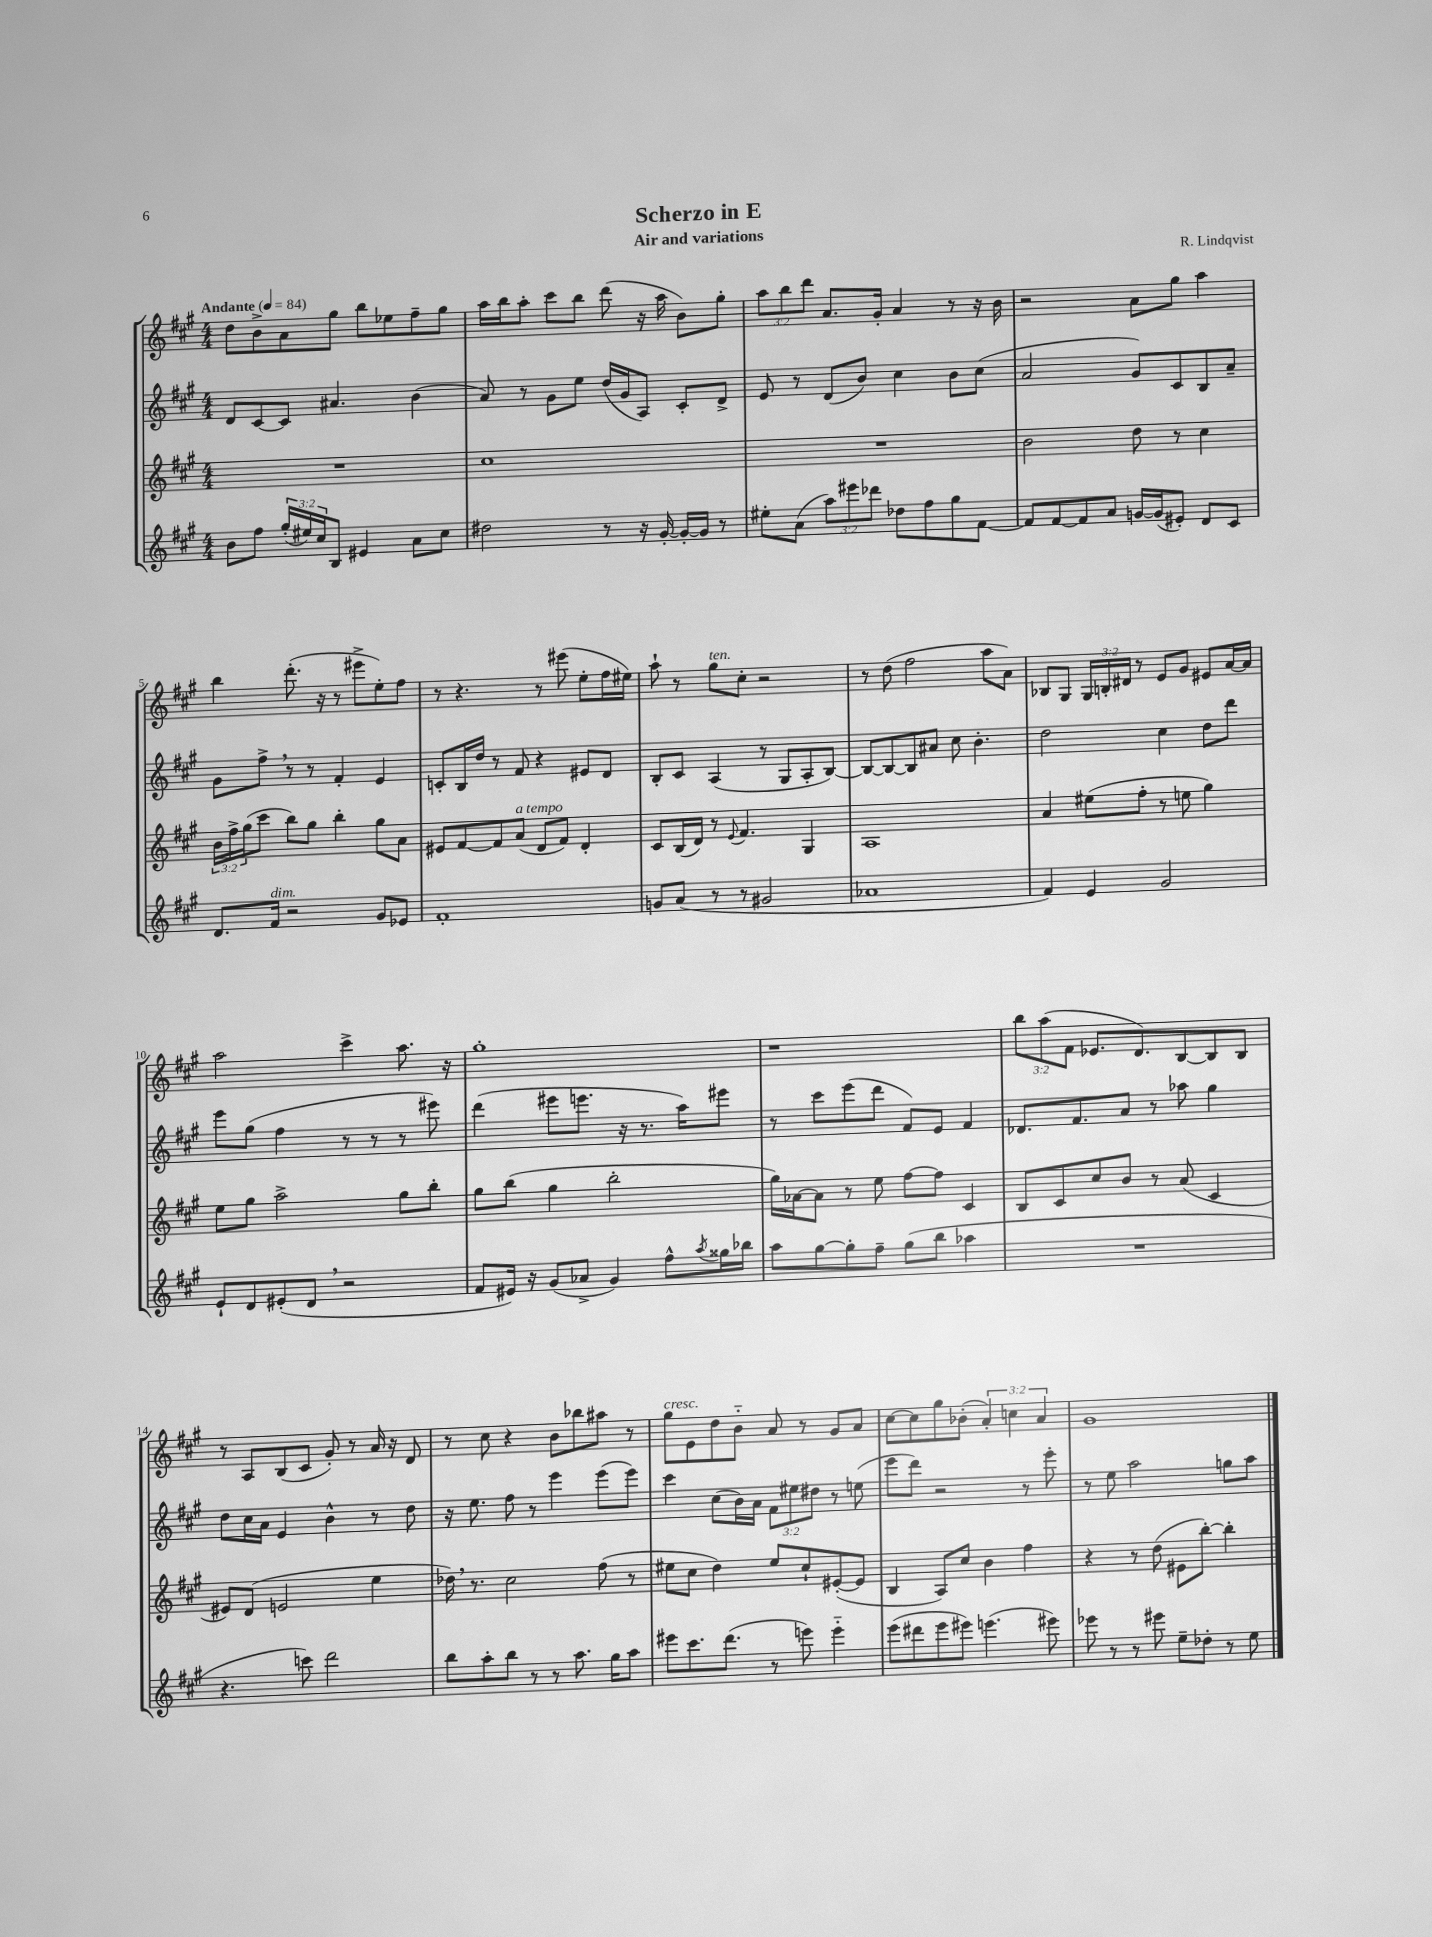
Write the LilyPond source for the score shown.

\header { title = "Scherzo in E" composer = "R. Lindqvist" subtitle = "Air and variations" }
<<
\new StaffGroup <<
\new Staff = "s0" {
    \clef treble \key a \major \numericTimeSignature \time 4/4 \override Staff.TupletNumber.text = #tuplet-number::calc-fraction-text \tempo "Andante" 4 = 84
    d''8 b'8-> a'8 gis''8 b''8 ees''8 fis''8-- gis''8 |
    a''16 b''16 a''8-. cis'''8 b''8 d'''8( r16 a''16 b'8) gis''8-. |
    \tuplet 3/2 { a''8 b''8 d'''8 } a'8. gis'16-. a'4 r8 r16 b'16 |
    r2 a'8 gis''8 a''4 |
    b''4 d'''8.-.( r16 r8 eis'''8-> e''8-.) fis''8 |
    r8 r4. r8 eis'''8( e''8-. fis''16 eis''16) |
    a''8-! r8 gis''8^\markup { \italic "ten." } cis''8-. r2 |
    r8 d''8( fis''2 a''8 a'8) |
    bes8 gis8 \tuplet 3/2 { gis16 b16-. dis'16 } r8 e'8 gis'8 eis'8 a'16~ a'16 |
    a''2 cis'''4-> a''8. r16 |
    gis''1-. |
    r1 |
    \tuplet 3/2 { b''8 a''8( fis'8 } ees'8. d'8.) b8~ b8 b8 |
    r8 a8 b8( cis'8 gis'8-.) r8 a'16 r16 d'8 |
    r8 cis''8 r4 b'8 bes''8 ais''8 r8 |
    gis''8^\markup { \italic "cresc." } e'8 d''8 b'8-_ a'8 r8 gis'8 a'8 |
    cis''8~ cis''8 gis''8 bes'8-.( \tuplet 3/2 { a'4-.) c''4 a'4 } |
    gis'1 \bar "|." |
}
\new Staff = "s1" {
    \clef treble \key a \major \numericTimeSignature \time 4/4 \override Staff.TupletNumber.text = #tuplet-number::calc-fraction-text
    d'8 cis'8~ cis'8 ais'4. b'4( |
    a'8) r8 gis'8 e''8 d''16( gis'16 a8) cis'8-. d'8-> |
    e'8 r8 d'8( b'8) cis''4 b'8 cis''8( |
    a'2 gis'8) cis'8 b8 a'8-- |
    gis'8 fis''8-> \breathe r8 r8 fis'4-. e'4 |
    c'8-. b16 d''16 r8 fis'8 r4 eis'8 d'8 |
    b8-. cis'8 a4( r8 gis8 a8-. b8~) |
    b8~ b8~ b8 ais'8 cis''8 b'4.-. |
    d''2 cis''4 d''8 d'''8 |
    e'''8 gis''8( fis''4 r8 r8 r8 eis'''8) |
    d'''4( eis'''8 e'''8. r16 r8. a''16) eis'''8 |
    r8 cis'''8 e'''8( d'''8 fis'8) e'8 fis'4 |
    des'8. fis'8. a'8 r8 aes''8 gis''4 |
    d''8 cis''16 a'16 e'4 b'4-^ r8 d''8 |
    r16 e''8. fis''8 r8 e'''4 e'''8( e'''8) |
    cis'''4 cis''8( b'16) a'16 \tuplet 3/2 { fis'8 eis''8 dis''8 } r8 e''8( |
    e'''8 d'''8) r2 r8 e'''8-. |
    r8 e''8 a''2 g''8 a''8 \bar "|." |
}
\new Staff = "s2" {
    \clef treble \key a \major \numericTimeSignature \time 4/4 \override Staff.TupletNumber.text = #tuplet-number::calc-fraction-text
    R1 |
    cis''1 |
    R1 |
    b'2 d''8 r8 cis''4 |
    \tuplet 3/2 { b'16 fis''16-> gis''16( } cis'''8 b''8) gis''8 b''4-. gis''8 a'8 |
    eis'8 fis'8~ fis'8 a'8^\markup { \italic "a tempo" }( d'8 fis'8) d'4-. |
    cis'8 b16( d'16) r8 \appoggiatura { e'8 } fis'4. gis4 |
    a1 |
    a'4 eis''8( fis''8-. r8 e''8 gis''4) |
    e''8 gis''8 a''2-> gis''8 b''8-. |
    gis''8 b''8( gis''4 b''2-. |
    gis''16) aes'16~ aes'8 r8 e''8 fis''8~ fis''8 cis'4 |
    b8 cis'8 cis''8 b'8 r8 a'8( cis'4 |
    eis'8) d'8( e'2 e''4 |
    des''16) \breathe r8. cis''2 fis''8( r8 |
    eis''8 cis''8 d''4) eis''8 cis''8-! eis'8~-.( eis'8 |
    b4 a8) cis''8 b'4 fis''4 |
    r4 r8 d''8( eis'8 b''8~-.) b''4-. \bar "|." |
}
\new Staff = "s3" {
    \clef treble \key a \major \numericTimeSignature \time 4/4 \override Staff.TupletNumber.text = #tuplet-number::calc-fraction-text
    b'8 fis''8 \tuplet 3/2 { gis''16-.( eis''16) cis''16 } b8 eis'4 a'8 cis''8 |
    dis''2 r8 r16 gis'16~-. gis'16~-. gis'16 r8 |
    eis''8-. a'8( \tuplet 3/2 { a''8) eis'''8 des'''8 } des''8 fis''8 gis''8 fis'8~ |
    fis'8 fis'8~ fis'8 a'8 g'16~ g'16( eis'8-.) d'8 cis'8 |
    d'8. fis'16^\markup { \italic "dim." } r2 gis'8 ees'8 |
    fis'1-. |
    g'8 a'8( r8 r8 gis'2 |
    aes'1 |
    fis'4) e'4 gis'2 |
    e'8-! d'8 eis'8-.( d'8 \breathe r2 |
    fis'8 eis'16) r16 gis'8( aes'8-> gis'4) fis''8-^ \acciaccatura { a''8 } gisis''16 bes''16 |
    a''8 gis''8~ gis''8-. fis''8-- gis''8( b''8 aes''4 |
    R1 |
    r4. c'''8) d'''2 |
    b''8 a''8-. b''8 r8 r8 a''8. gis''16 a''8 |
    eis'''8 cis'''8. d'''8.( r8 e'''8) e'''4-_ |
    e'''8( dis'''8 e'''8 eis'''8) e'''4.( eis'''8) |
    ees'''8 r8 r8 eis'''8 e''8-- des''8-. r8 e''8 \bar "|." |
}
>>
>>
